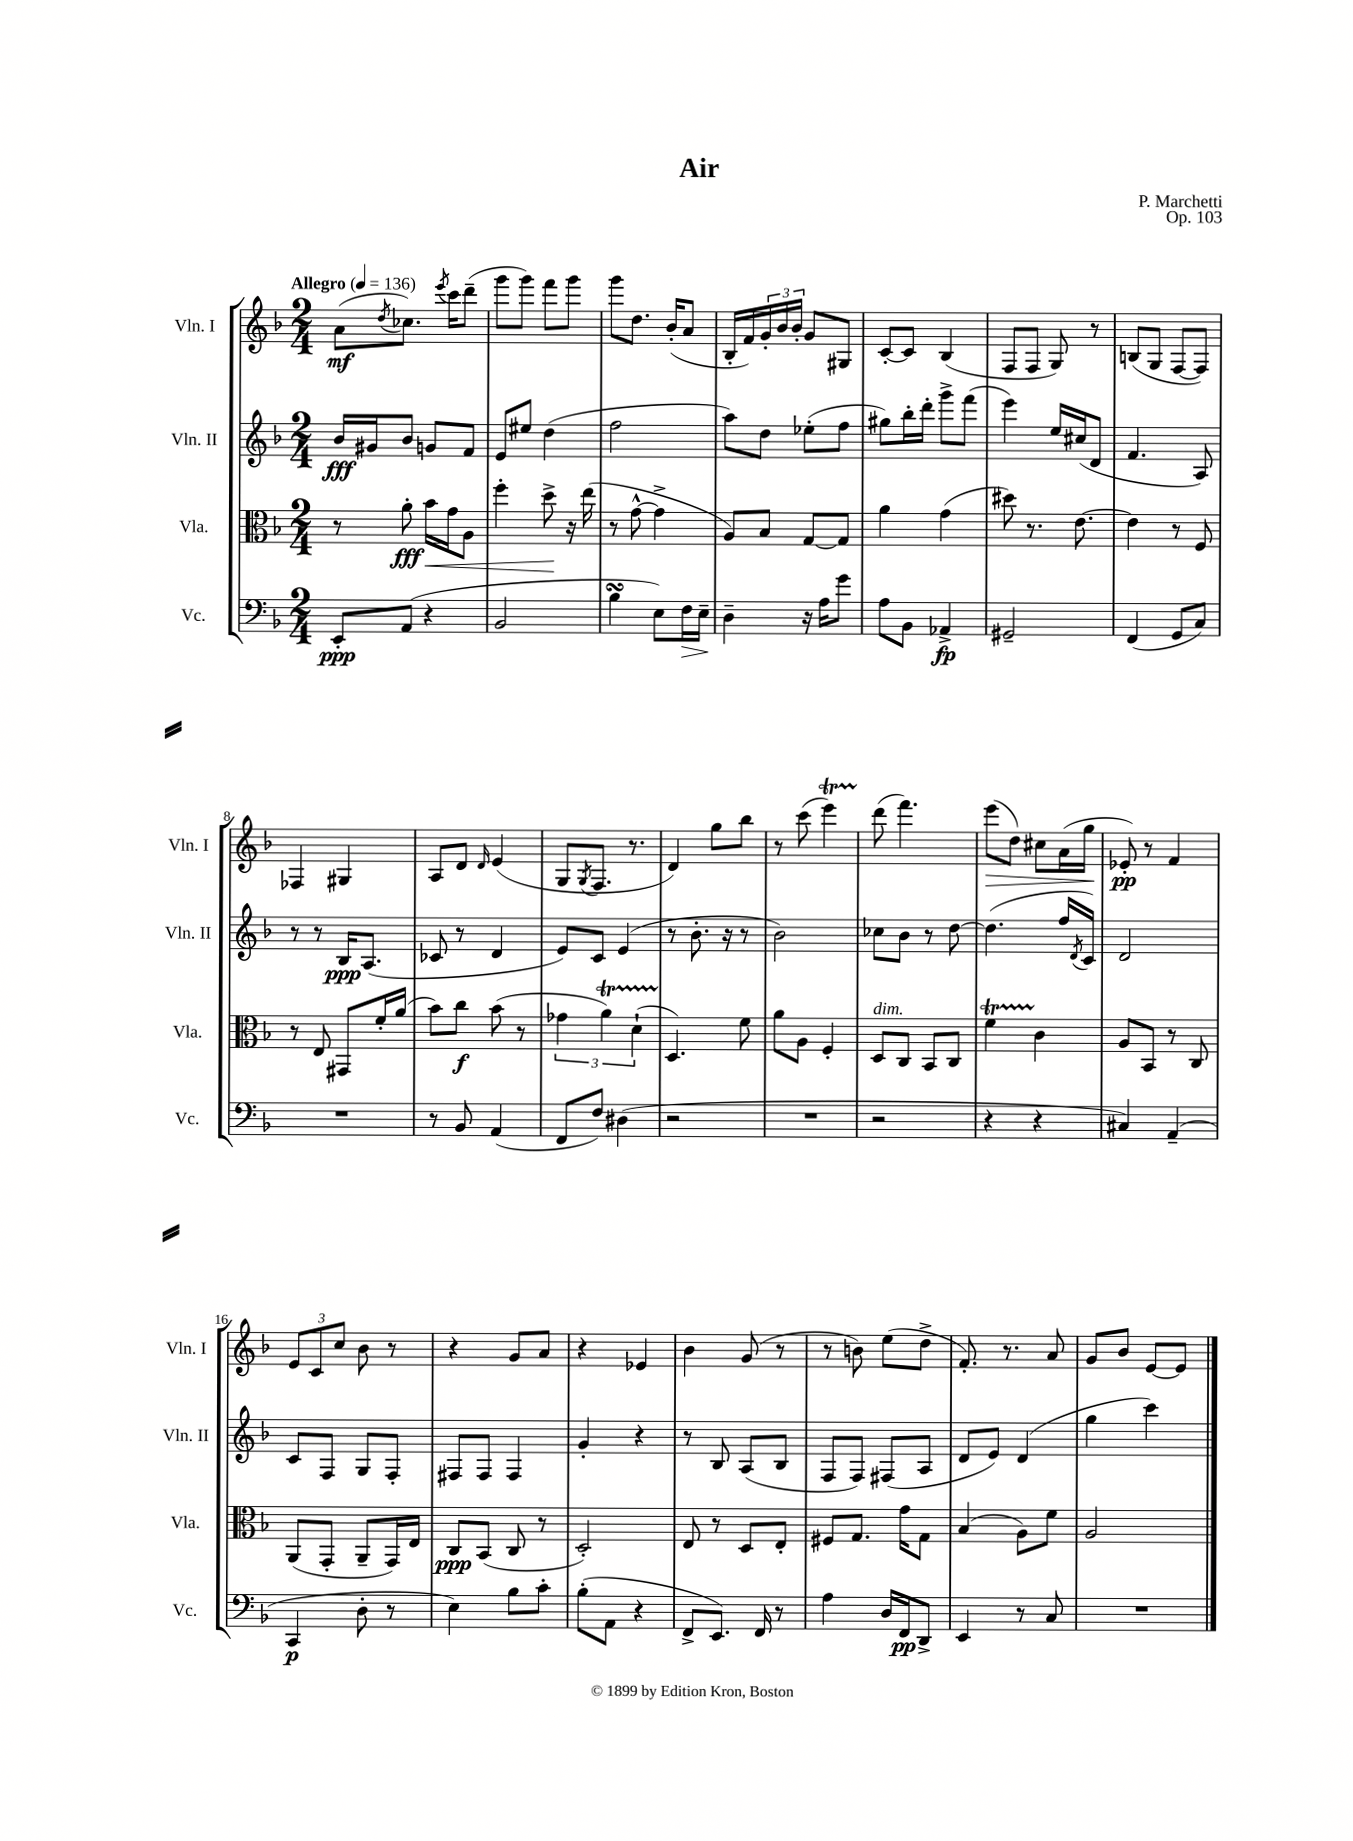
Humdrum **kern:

**kern	**kern	**kern	**kern
*staff4	*staff3	*staff2	*staff1
*clefF4	*clefC3	*clefG2	*clefG2
*k[b-]	*k[b-]	*k[b-]	*k[b-]
*M2/4	*M2/4	*M2/4	*M2/4
*MM136	*MM136	*MM136	*MM136
8EE'/L	8r	16b-/LL	(8a\L
.	.	16g#/J	.
.	.	.	8qdd/
(8AA/J	8a'\	8b-/J	8.cc-\J)
4r	16b-\LL	8g/L	.
.	.	.	8qeee/
.	16g\J	.	16ccc\LK
.	8A\J	8f/J	(8ddd~\J
=	=	=	=
2BB-/	4ff'\	8e/L	8ggg\L
.	.	8ee#/J	8ggg\J)
.	8dd^\	(4dd\	8fff\L
.	16r	.	8ggg\J
.	(16ee\	.	.
=	=	=	=
4B-\	8r	2ff\	8ggg\L
.	[8g^^\	.	8.dd\J
8E\L)	4g^\]	.	.
.	.	.	(16b-'/LK
16F\L	.	.	8a/J
16E~\JJ	.	.	.
=	=	=	=
4D~\	8A/L)	8aa\L)	16B-'/LL
.	.	.	16f/)
.	8B-/J	8dd\J	24g'/
.	.	.	24b-/
.	.	.	24b-'/JJ
16r	[8G/L	(8ee-'\L	8g/L
16A\LK	.	.	.
8g\J	8G/]J	8ff\J	8G#/J
=	=	=	=
8A\L	4a\	8gg#\L)	[8c'/L
8BB-\J	.	16bb-'\L	8c/]J
.	.	16ddd'\JJ	.
4AA-^/	(4g\	8ggg^\L	(4B-/
.	.	(8fff\J	.
=	=	=	=
2GG#~/	8dd#\)	4eee\)	8F/L
.	8.r	.	8F/J
.	.	16ee/LL	8G/)
.	[8.e\	(16cc#/J	.
.	.	8d/J	8r
=	=	=	=
(4FF/	4e\]	4.f/	(8B/L
.	.	.	8G/J
8GG/L	8r	.	[8F/L
8C/J)	8F/	8A/)	8F/]J)
=	=	=	=
2r	8r	8r	4F-/
.	8E/	8r	.
.	8GG#/L	16B-/LK	4G#/
.	.	(8.A/J	.
.	16f'/L	.	.
.	(16a/JJ	.	.
=	=	=	=
8r	8b-\L)	8c-/	8A/L
8BB-/	8cc\J	8r	8d/J
.	.	.	16qqd/
(4AA/	(8b-\	4d/	(4e/
.	8r	.	.
=	=	=	=
8FF/L	6g-\	8e/L)	8G/L
.	.	.	8qG/
8F/J)	.	8c/J	8.F/J
.	6a\)	.	.
(4D#\	.	(4e/	.
.	.	.	8.r
.	(6d`\	.	.
=	=	=	=
2r	4.D/)	8r	4d/)
.	.	8.b-'\	.
.	.	.	8gg\L
.	.	16r	.
.	8f\	8r	8bb-\J
=	=	=	=
2r	8a\L	2b-\)	8r
.	8A\J	.	(8ccc\
.	4F'/	.	4eee\)
=	=	=	=
2r	8D/L	8cc-\L	(8ddd\
.	8C/J	8b-\J	4.fff\)
.	8BB-/L	8r	.
.	8C/J	[8dd\	.
=	=	=	=
4r	4f\	(4.dd\]	(8eee\L
.	.	.	8dd\J)
4r	4c\	.	8cc#\L
.	.	16ff/LL	(16a\L
.	.	8qd/	.
.	.	16c/JJ)	16gg\JJ
=	=	=	=
4C#/)	8A/L	2d/	8e-'/)
.	8BB-/J	.	8r
(4AA~/	8r	.	4f/
.	8C/	.	.
=	=	=	=
4CC/	(8AA/L	8c/L	12e/L
.	.	.	12c/
.	8GG'/J	8F/J	.
.	.	.	12cc/J
8D'\	8AA~/L	8G/L	8b-\
8r	16GG/L)	8F'/J	8r
.	16E/JJ	.	.
=	=	=	=
4E\)	8C/L	8F#/L	4r
.	(8BB-/J	8F#/J	.
8B-\L	8C/	4F#/	8g/L
8c'\J	8r	.	8a/J
=	=	=	=
(8B-'\L	2D'/)	4g'/	4r
8AA\J	.	.	.
4r	.	4r	4e-/
=	=	=	=
8FF^/L	8E/	8r	4b-\
8.EE/J)	8r	8B-/	.
.	8D/L	(8A/L	(8g/
16FF/	.	.	.
8r	8E'/J	8B-/J	8r
=	=	=	=
4A\	8F#/L	8F/L	8r
.	8.G/J	8F/J)	8b\)
16D/LL	.	(8F#/L	(8ee\L
16FF/J	16g\LK	.	.
8DD^/J	8G\J	8A/J	8dd^\J
=	=	=	=
4EE/	(4B-/	8d/L	8.f'/)
.	.	8e/J)	.
.	.	.	8.r
8r	8A\L)	(4d/	.
8C/	8f\J	.	8a/
=	=	=	=
2r	2A/	4gg\	8g/L
.	.	.	8b-/J
.	.	4ccc\)	[8e/L
.	.	.	8e/]J
==	==	==	==
*-	*-	*-	*-
